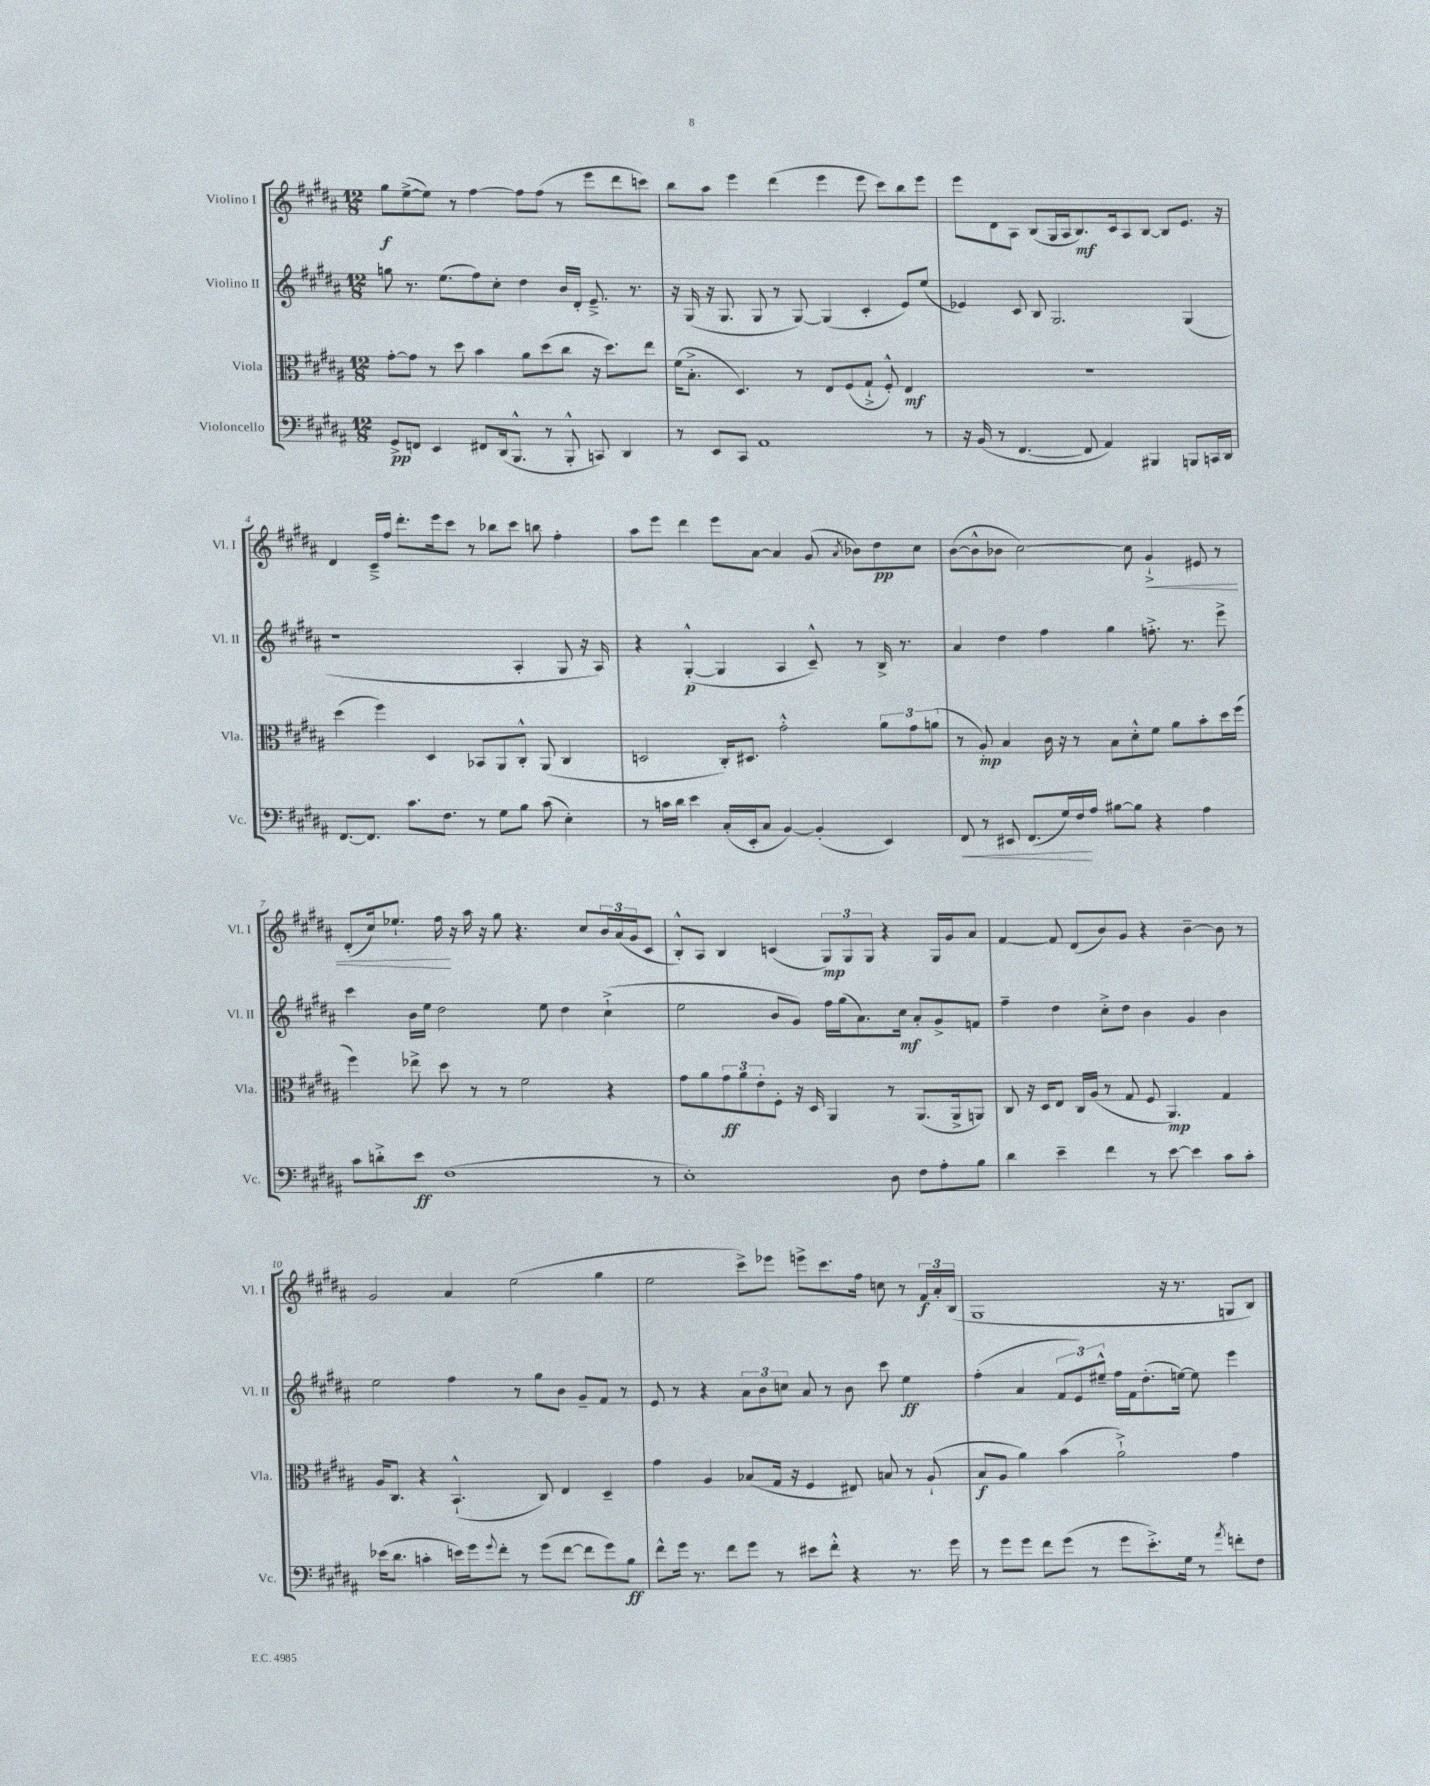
<<
\new StaffGroup <<
\new Staff = "s0" \with { instrumentName = "Violino I" shortInstrumentName = "Vl. I" } {
    \clef treble \key b \major \numericTimeSignature \time 12/8
    gis''8\f e''8~->( e''8) r8 fis''4~ fis''8 fis''8( r8 e'''8 dis'''8 c'''8) |
    b''8 ais''8 e'''4 dis'''4( e'''4 e'''8 cis'''8) b''8 e'''8 |
    e'''8 dis'8 ais8 b8( gis16 ais16 b8.\mf) cis'16 ais8 b8~ b8 e'8. r16 |
    dis'4 cis'16---> fis''16 dis'''8.-. e'''16 cis'''8 r8 bes''8 cis'''8 b''8 fis''4-. |
    ais''8 e'''8 dis'''4 e'''8 ais'8~ ais'4 gis'8( \acciaccatura { ais'8 } bes'8) dis''8\pp cis''8 |
    b'8~( b'8-^ bes'8 cis''2~) cis''8 gis'4-!->\< eis'8 r8 |
    dis'8-.( cis''16) ees''8.-! fis''16\! r16 ais''16 r16 gis''8 r4. cis''8 \tuplet 3/2 { b'16 ais'16( gis'16 } cis'8 |
    b8-.-^) ais8 b4 c'4( \tuplet 3/2 { gis8\mp) gis8 gis8 } r4 gis16 gis'16 ais'8 |
    fis'4~ fis'8 dis'8( b'8) gis'8 r4 b'4~-- b'8 r8 |
    gis'2 ais'4 e''2( gis''4 |
    e''2 cis'''8->) ees'''8 e'''8-> cis'''8. fis''16 c''8 r8 \tuplet 3/2 { fis'16\f ais'16-. b16( } |
    gis1 r16 r8. g8 b8) \bar "|." |
}
\new Staff = "s1" \with { instrumentName = "Violino II" shortInstrumentName = "Vl. II" } {
    \clef treble \key b \major \numericTimeSignature \time 12/8
    g''8 r8. e''8.( fis''8) cis''8-. dis''4 b'16 dis'16-. e'8.---> r8. |
    r16 gis16( r16 gis8. gis8 r8 gis8~) gis4( cis'4-. e'8) e''8( |
    ees'4) cis'8 b8 gis2. gis4( |
    r1 ais4-. gis8 r16 ais16) |
    r4 gis4~-.-^\p( gis4 ais4 cis'8---^) r8 b16-> r8. |
    ais'4 dis''4 fis''4 gis''4 f''8.-.-> r8. e'''8-> |
    cis'''4 b'16 e''16 dis''2 e''8 dis''4 cis''4-!->( |
    e''2 b'8 gis'8) fis''16 gis''16( ais'8.) cis''16\mf ais'8-. gis'8-> f'8 |
    fis''4-- dis''4 cis''8-.-> dis''8 b'4 gis'4 b'4 |
    e''2 fis''4 r8 gis''8 b'8 gis'8-- fis'8 r8 |
    e'8 r8 r4 \tuplet 3/2 { ais'8 b'8 c''8 } ais'8 r8 b'8 cis'''8 e''4\ff |
    fis''4-.( ais'4 \tuplet 3/2 { fis'8 e'8) eis''8---^ } fis''16 fis'16 dis''8.-.( e''16~) e''8 e'''4 \bar "|." |
}
\new Staff = "s2" \with { instrumentName = "Viola" shortInstrumentName = "Vla." } {
    \clef alto \key b \major \numericTimeSignature \time 12/8
    gis'8~-. gis'8 r8 dis''8 b'4 ais'8 dis''8( cis''8 r16 dis''8.) e''8 |
    fis'16( b8.-.-> dis4.) r8 e8 fis8( gis8-!-> fis8-.-^) e4\mf |
    R1. |
    dis''4( fis''4) dis4 bes,8 ais,8 cis8-.-^ ais,8( cis4 |
    d2 cis16-.) dis8. gis'2-.-^ \tuplet 3/2 { ais'8 gis'8 a'8( } |
    r8 ais8-.\mp) b4 cis'16 r16 r8 b8 dis'8-.-^ fis'8 ais'8 b'8-. dis''16 fis''16( |
    fis''4) ees''8-> dis''8 r8 r8 fis'2 r4 |
    gis'8 ais'8 \tuplet 3/2 { gis'8\ff ais'8 e'8-. } fis8-. r16 dis16 ais,4 r8 ais,8.( ais,16-> a,8) |
    cis8 r16 dis16 e8 cis16 ais16( r8 gis8 fis8 ais,4.\mp) gis4 |
    ais16 cis8. r4 b,4.-!-^( cis8) e4 dis4-- |
    gis'4 ais4 bes8( gis16 r16 fis4 eis8) b8 r8 ais8-!( |
    b8\f ais8 ais'4) b'4( ais'2-!->) gis'4 \bar "|." |
}
\new Staff = "s3" \with { instrumentName = "Violoncello" shortInstrumentName = "Vc." } {
    \clef bass \key b \major \numericTimeSignature \time 12/8
    gis,8->\pp f,8 e,4 fis,8 dis,16( b,,8.-^ r8 b,,8-.-^ c,8) dis,4 |
    r8 e,8 cis,8 ais,1 r8 |
    r16 b,16( r8 fis,4.~ fis,8 ais,4) bis,,4 b,,8 c,16 dis,16 |
    fis,8.~ fis,8. cis'8. fis8. r8 gis8 b8 cis'8( e4-.) |
    r8 c'16 dis'16 e'4 cis16-.( e,16-. cis8 b,4~) b,4-.( e,4) |
    fis,8\< r8 eis,8 fis,8.( gis16) fis16\! ais16 bis8~ bis8 r4 ais4 |
    cis'8 d'8-.-> e'8\ff fis1( r8 |
    e1-.) dis8 fis8 ais8-. b8 |
    dis'4 e'4-- fis'4 r8 e'8~ e'4 cis'8 cis'8-. |
    ees'16( dis'8. c'4-. e'16) gis'16 \appoggiatura { gis'8 } fis'8-. r8 gis'8( fis'8~ fis'8 gis'8) b8\ff |
    fis'8-^ gis'16 r8. fis'8 gis'8 r8 eis'8 fis'8-.-^ r4 r8. gis'16 |
    r8 gis'8 gis'8 fis'8 gis'8( r8 gis'8 e'8.-.->) gis16 r8 \acciaccatura { ais'8 } f'8-. fis8 \bar "|." |
}
>>
>>
